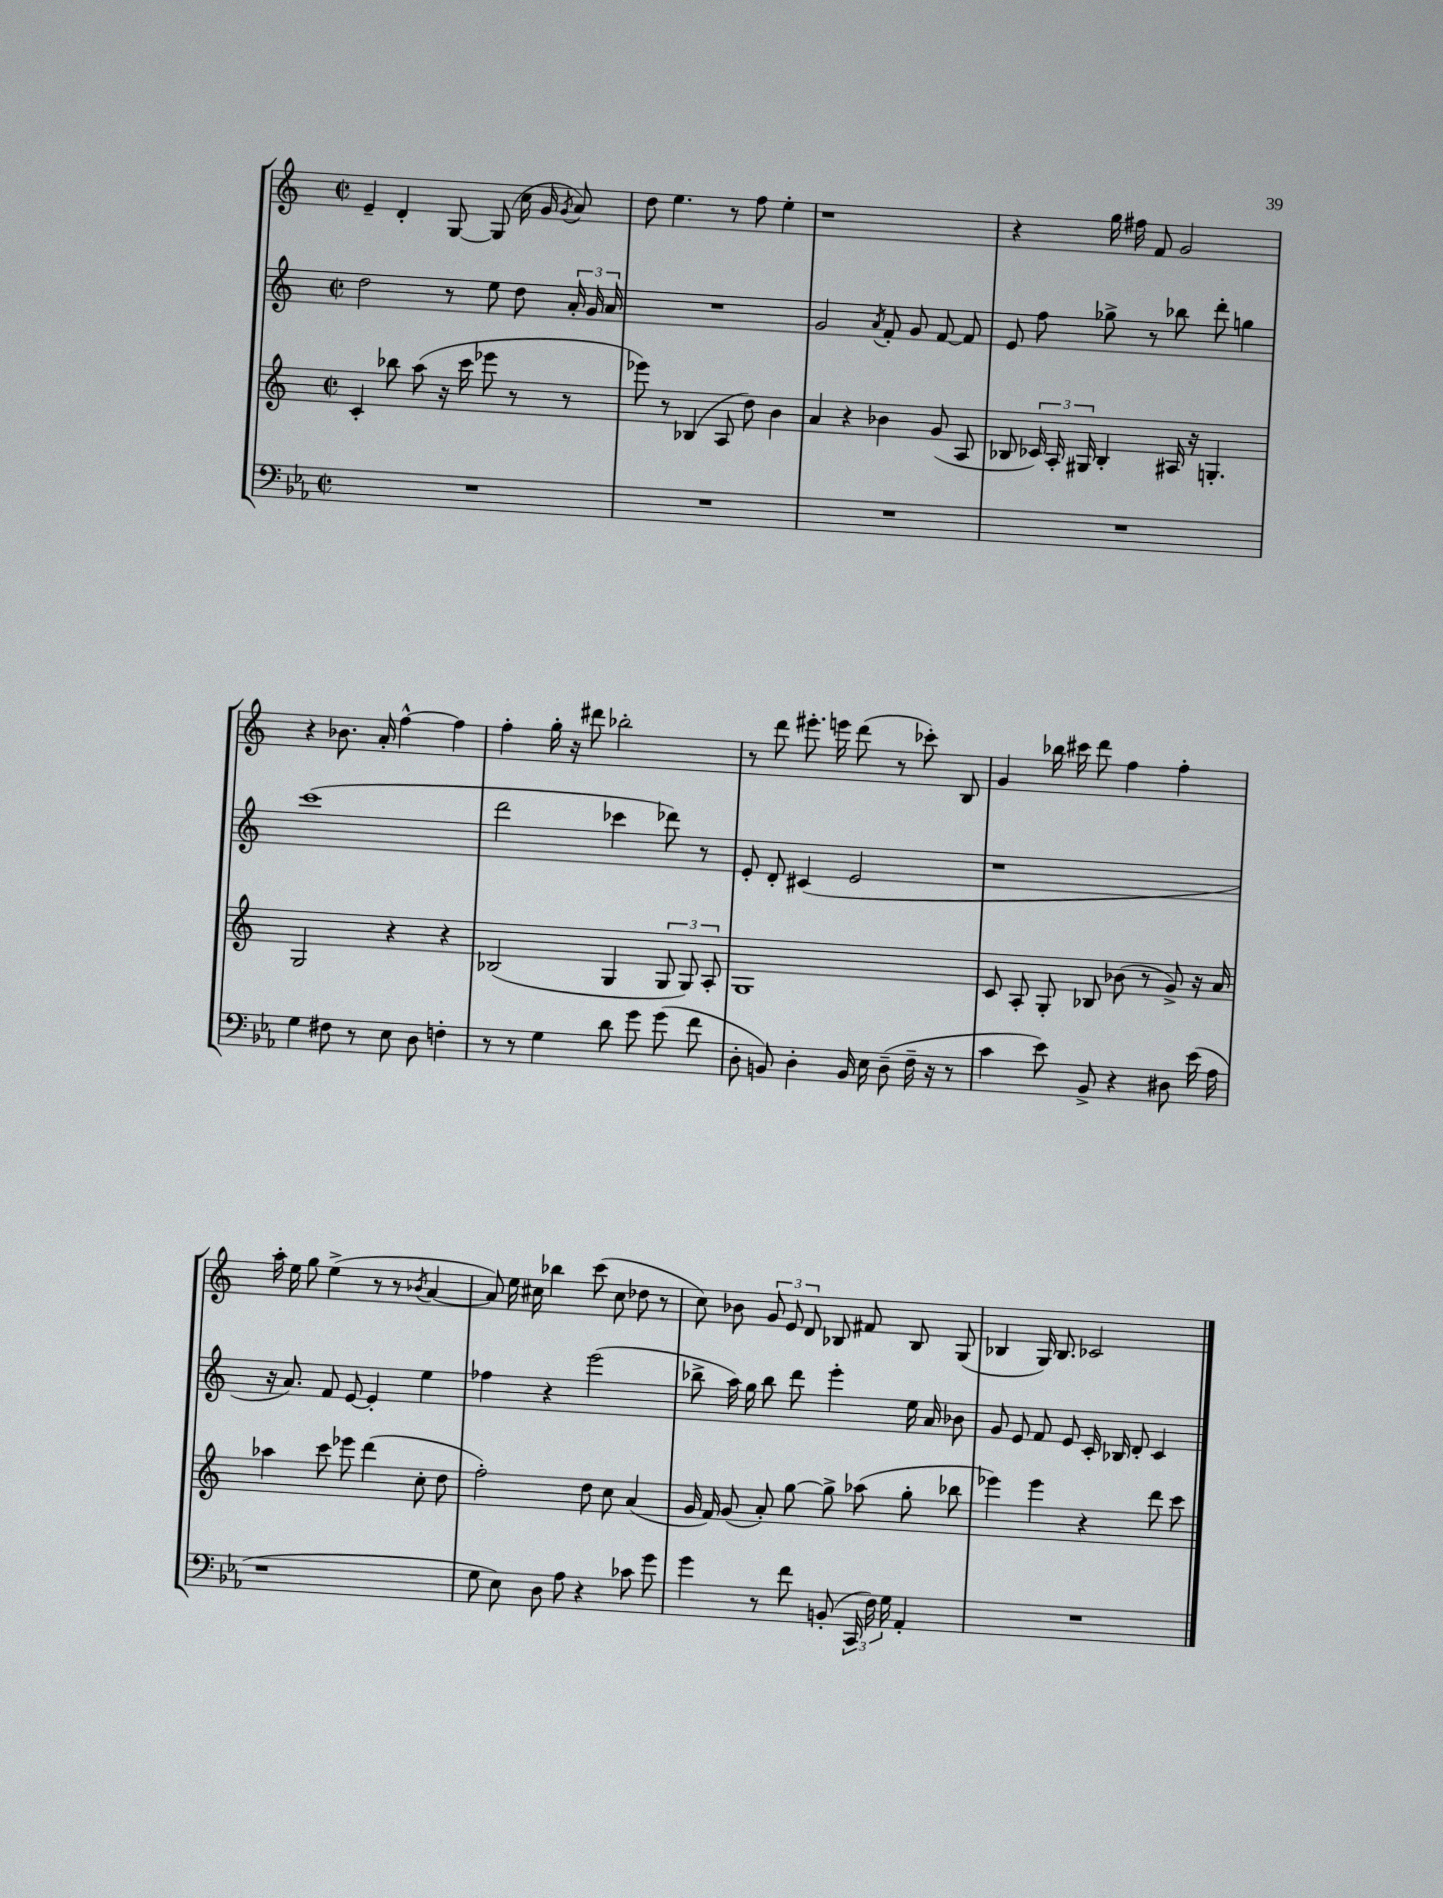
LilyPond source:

<<
\new StaffGroup <<
\new Staff = "s0" {
    \clef treble \key c \major \defaultTimeSignature \time 2/2
    \autoBeamOff e'4-- d'4-. g8~ g8( c''16 g'16 \acciaccatura { g'8 } a'8) |
    d''8 e''4. r8 f''8 e''4-. |
    r1 |
    r4 g''16 fis''16 f'8 g'2 |
    r4 bes'8. a'16-. f''4~-^ f''4 |
    f''4-. g''16-. r16 dis'''8 bes''2-. |
    r8 d'''8 eis'''8.-. e'''16 d'''8( r8 ces'''8-.) b8 |
    g'4 bes''16 cis'''16 d'''8 f''4 f''4-. |
    a''16-. e''16 g''8 e''4->( r8 r8 \acciaccatura { bes'8 } a'4~ |
    a'8) e''16 cis''16 bes''4 c'''8( cis''8 des''8 r8 |
    c''8) bes'8 \tuplet 3/2 { g'8 e'8 d'8 } bes8 fis'8 bes8 g8( |
    bes4 g16) bes8. ces'2 \bar "|." |
}
\new Staff = "s1" {
    \clef treble \key c \major \defaultTimeSignature \time 2/2
    \autoBeamOff d''2 r8 e''8 d''8 \tuplet 3/2 { a'16-. g'16 a'16 } |
    R1 |
    g'2 \acciaccatura { a'8 } f'8-. g'8 f'8~ f'8 |
    e'8 f''8 ges''8-> r8 bes''8 d'''8-. g''4 |
    c'''1( |
    d'''2 ces'''4 des'''8) r8 |
    e'8-. d'8-. cis'4( e'2 |
    r1 |
    r16 a'8.) f'8 e'8~ e'4-. e''4 |
    fes''4 r4 e'''2( |
    bes''8-> a''16) g''16 bes''8 d'''8 e'''4-. e''16 a'16 bes'8 |
    g'8 e'8 f'8 e'8 c'16-. bes16 d'8-. c'4 \bar "|." |
}
\new Staff = "s2" {
    \clef treble \key c \major \defaultTimeSignature \time 2/2
    \autoBeamOff c'4-. bes''8 a''8( r16 c'''16 ees'''8 r8 r8 |
    ees'''8) r8 bes4( a8 d''8) b'4 |
    a'4 r4 bes'4 g'8( a8 |
    bes8 \tuplet 3/2 { ces'16) a16-. gis16 } bes4-. ais16 r16 g4.-. |
    g2 r4 r4 |
    bes2( g4 \tuplet 3/2 { g8 g8) a8-. } |
    g1 |
    c'8 a8-. g8-. bes8 bes'8( r8 g'8->) r16 a'16 |
    aes''4 c'''8 ees'''8 d'''4( c''8-. d''8 |
    f''2-.) d''8 c''8 a'4( |
    g'16 f'16) g'8( a'8-.) g''8~ g''8-> aes''8( g''8-. bes''8 |
    ees'''4) ees'''4 r4 d'''8 c'''8 \bar "|." |
}
\new Staff = "s3" {
    \clef bass \key ees \major \defaultTimeSignature \time 2/2
    \autoBeamOff R1 |
    R1 |
    R1 |
    R1 |
    g4 fis8 r8 ees8 d8 f4-. |
    r8 r8 g4 d'8 g'8 g'8( f'8 |
    d8-. b,8) d4-. b,16 ees16 d8--( f16-- r16 r8 |
    c'4 ees'8) bes,8-> r4 dis8 ees'16( aes16 |
    r1 |
    g8 ees8) d8 aes8 r4 ces'8 g'8 |
    g'4 r8 f'8 b,8-.( \tuplet 3/2 { c,16 f16) g16 } aes,4-. |
    R1 \bar "|." |
}
>>
>>
\layout { \context { \Score \remove "Bar_number_engraver" } }
